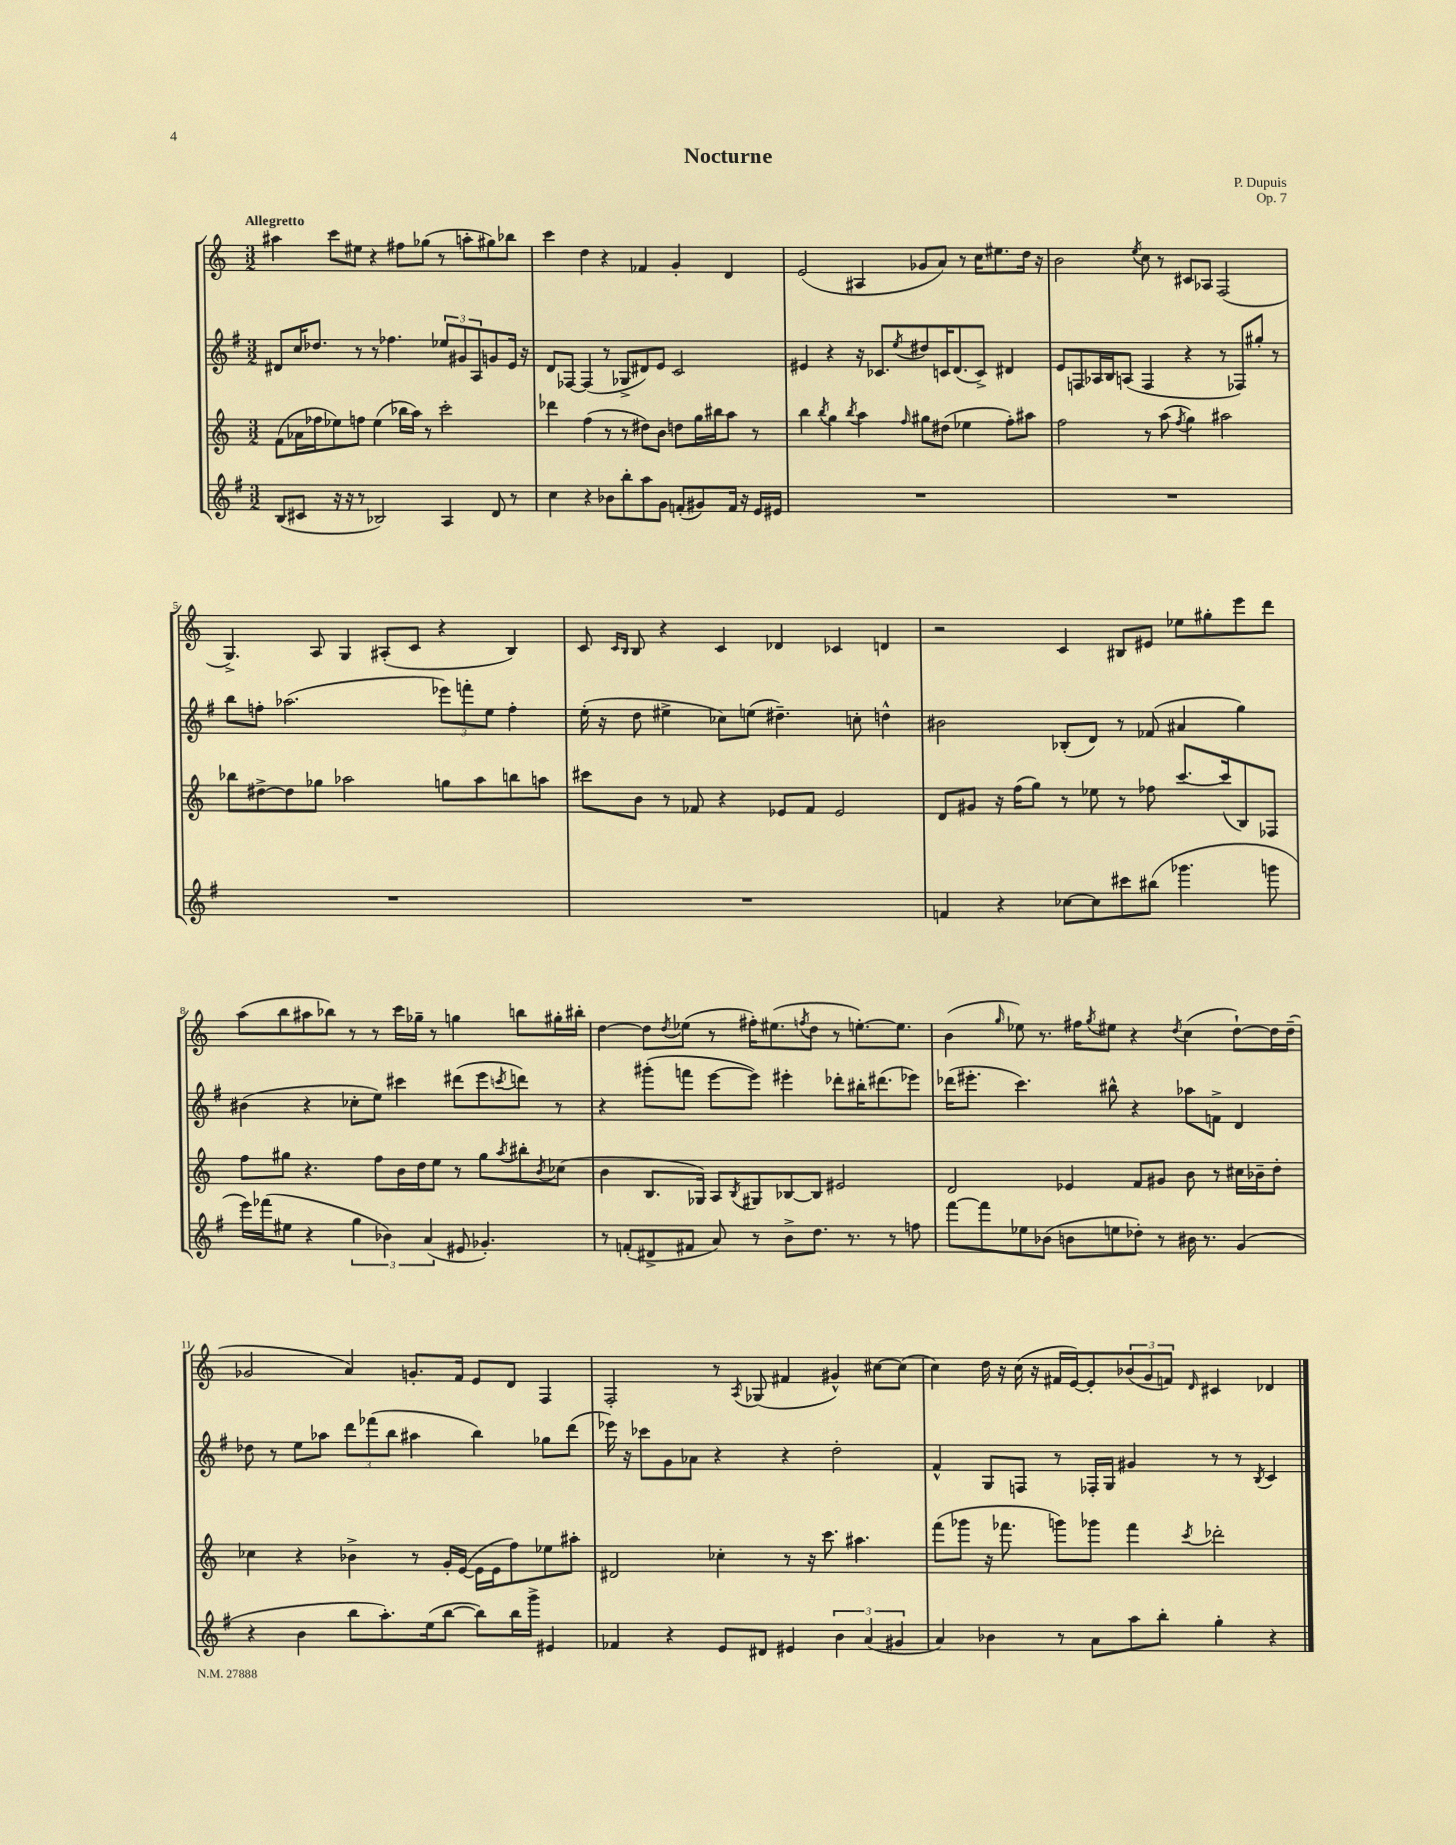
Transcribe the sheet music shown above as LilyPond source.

\header { title = "Nocturne" composer = "P. Dupuis" opus = "Op. 7" }
<<
\new StaffGroup <<
\new Staff = "s0" {
    \clef treble \key c \major \numericTimeSignature \time 3/2 \tempo "Allegretto"
    ais''4 c'''8 eis''8 r4 fis''8 ges''8( r8 a''8-. gis''8) bes''8 |
    c'''4 d''4 r4 fes'4 g'4-. d'4 |
    e'2( ais4 ges'8 a'8) r8 c''16 eis''8. d''16 r16 |
    b'2 \acciaccatura { e''8 } c''8 r8 cis'8 aes8 f2( |
    g4.->) a8 g4 ais8-.( c'8 r4 b4) |
    c'8 \grace { c'16 b16 } b8 r4 c'4 des'4 ces'4 d'4 |
    r2 c'4 bis8 eis'8 ees''8 gis''8-. e'''8 d'''8 |
    a''8( b''8 ais''8 bes''8) r8 r8 c'''16 ges''16-- r8 g''4 b''8 gis''16-. bis''16-. |
    d''4~ d''8 \acciaccatura { d''8 } ees''8( r8 fis''16-.) eis''8.( \acciaccatura { f''8 } d''8 r8 e''8.~-.) e''8. |
    b'4( \grace { g''16 } ees''8) r8. fis''16 \acciaccatura { g''8 } eis''8 r4 \acciaccatura { d''8 } c''4( d''8~-!) d''16 d''16--( |
    ges'2 a'4) g'8.-. f'16 e'8 d'8 f4 |
    f2-. r8 \acciaccatura { a8 } ges8( fis'4 gis'4-^) cis''8~ cis''8( |
    c''4) d''16 r16 c''16( r16 fis'16 e'16~) e'8-. \tuplet 3/2 { bes'8( g'8 f'8) } \grace { d'16 } cis'4 des'4 \bar "|." |
}
\new Staff = "s1" {
    \clef treble \key g \major \numericTimeSignature \time 3/2
    dis'8 c''16 des''8. r8 r8 fes''4. \tuplet 3/2 { ees''8 gis'8 a8 } g'8 e'16 r16 |
    d'8 fes8~ fes4( r8 ges8-> dis'8) e'8 c'2 |
    eis'4 r4 r16 ces'8. \acciaccatura { e''8 } dis''8 c'16 d'8.( c'8->) dis'4 |
    e'8 f8 aes16 b16 a8( f4 r4 r8 fes8) gis''8-. r8 |
    b''8 f''8-. aes''2.( \tuplet 3/2 { ees'''8) f'''8-. e''8 } f''4-. |
    e''16-.( r16 d''8 eis''4-> ces''8) e''8( dis''4.--) c''8-. d''4-^ |
    bis'2 bes8-.( d'8) r8 fes'8( ais'4 g''4) |
    bis'4( r4 ces''8-. e''8) cis'''4 dis'''8( e'''8 \acciaccatura { c'''8 } d'''8) r8 |
    r4 gis'''8-.( f'''8 e'''8~ e'''8) eis'''4-. des'''8-. bis''16-. dis'''8.( ees'''8) |
    des'''16( eis'''8.-. c'''4.) bis''8-^ r4 aes''8 f'8-> d'4 |
    des''8 r8 e''8 aes''8 \tuplet 3/2 { d'''8 fes'''8( b''8 } ais''4 b''4) ges''8 d'''8( |
    ees'''16) r16 ces'''8 g'8 aes'8 r4 r4 d''2-. |
    fis'4-^ g8 f8 r8 fes16-. g16 gis'4 r8 r8 \acciaccatura { b8 } c'4 \bar "|." |
}
\new Staff = "s2" {
    \clef treble \key c \major \numericTimeSignature \time 3/2
    f'8( aes'16 fes''16 ees''8) f''8 ees''4( bes''16 a''16) r8 c'''2-. |
    des'''4 f''4( r8 r8 dis''8) b'8 d''8 g''16 bis''16 a''8 r8 |
    b''4 \acciaccatura { b''8 } g''4 \acciaccatura { b''8 } a''4 \grace { f''16 } gis''8 dis''8( ees''4 f''8-.) ais''8 |
    f''2 r8 a''8( \acciaccatura { f''8 } g''4) ais''2 |
    bes''8 dis''8~-> dis''8 ges''8 aes''2 g''8 aes''8 b''8 a''8 |
    cis'''8 b'8 r8 fes'8 r4 ees'8 fes'8 ees'2 |
    d'8 gis'8 r16 f''16( g''8) r8 ees''8 r8 fes''8 c'''8.~ c'''16( b8) fes8 |
    f''8 gis''8 r4. f''8 b'16 d''16 e''8 r8 gis''8 \acciaccatura { a''8 } bis''8-. \acciaccatura { b'8 } ces''8( |
    b'4 b8. ges16) a8 \acciaccatura { b8 } gis8 bes8~ bes8 eis'2 |
    d'2 ees'4 f'8 gis'8 b'8 r8 cis''16 bes'16-- d''8-. |
    ces''4 r4 bes'4-> r8 g'16-. e'16~( e'16 e'16 f''8) ees''8 ais''8-. |
    dis'2 ces''4-. r8 r16 c'''8. ais''4. |
    f'''8( ges'''8 r16 fes'''8. g'''8) ges'''8 fes'''4 \acciaccatura { c'''8 } des'''2-. \bar "|." |
}
\new Staff = "s3" {
    \clef treble \key g \major \numericTimeSignature \time 3/2
    b8( cis'8 r16 r16 r8 bes2) a4 d'8 r8 |
    c''4 r4 bes'8 b''8-. a''8 g'8 f'8-.( gis'8) f'16 r16 e'16 eis'16 |
    R1. |
    R1. |
    R1. |
    R1. |
    f'4 r4 ces''8~ ces''8 cis'''8 bis''8( ges'''4. g'''8 |
    e'''16) fes'''16( eis''8 r4 \tuplet 3/2 { g''4 bes'4) a'4( } eis'8 ges'4.-.) |
    r8 f'8-.( dis'8-> fis'8 a'8) r8 b'8-> d''8. r8. r8 f''8 |
    fis'''8~ fis'''8 ees''8 bes'8( b'8 e''8 des''8-.) r8 bis'16 r8. g'4( |
    r4 b'4 b''8 a''8.-.) e''16( b''8~ b''8) b''16 g'''16-> eis'4 |
    fes'4 r4 e'8 dis'8 eis'4 \tuplet 3/2 { b'4 a'4( gis'4 } |
    a'4) bes'4 r8 a'8 a''8 b''8-. g''4-. r4 \bar "|." |
}
>>
>>
